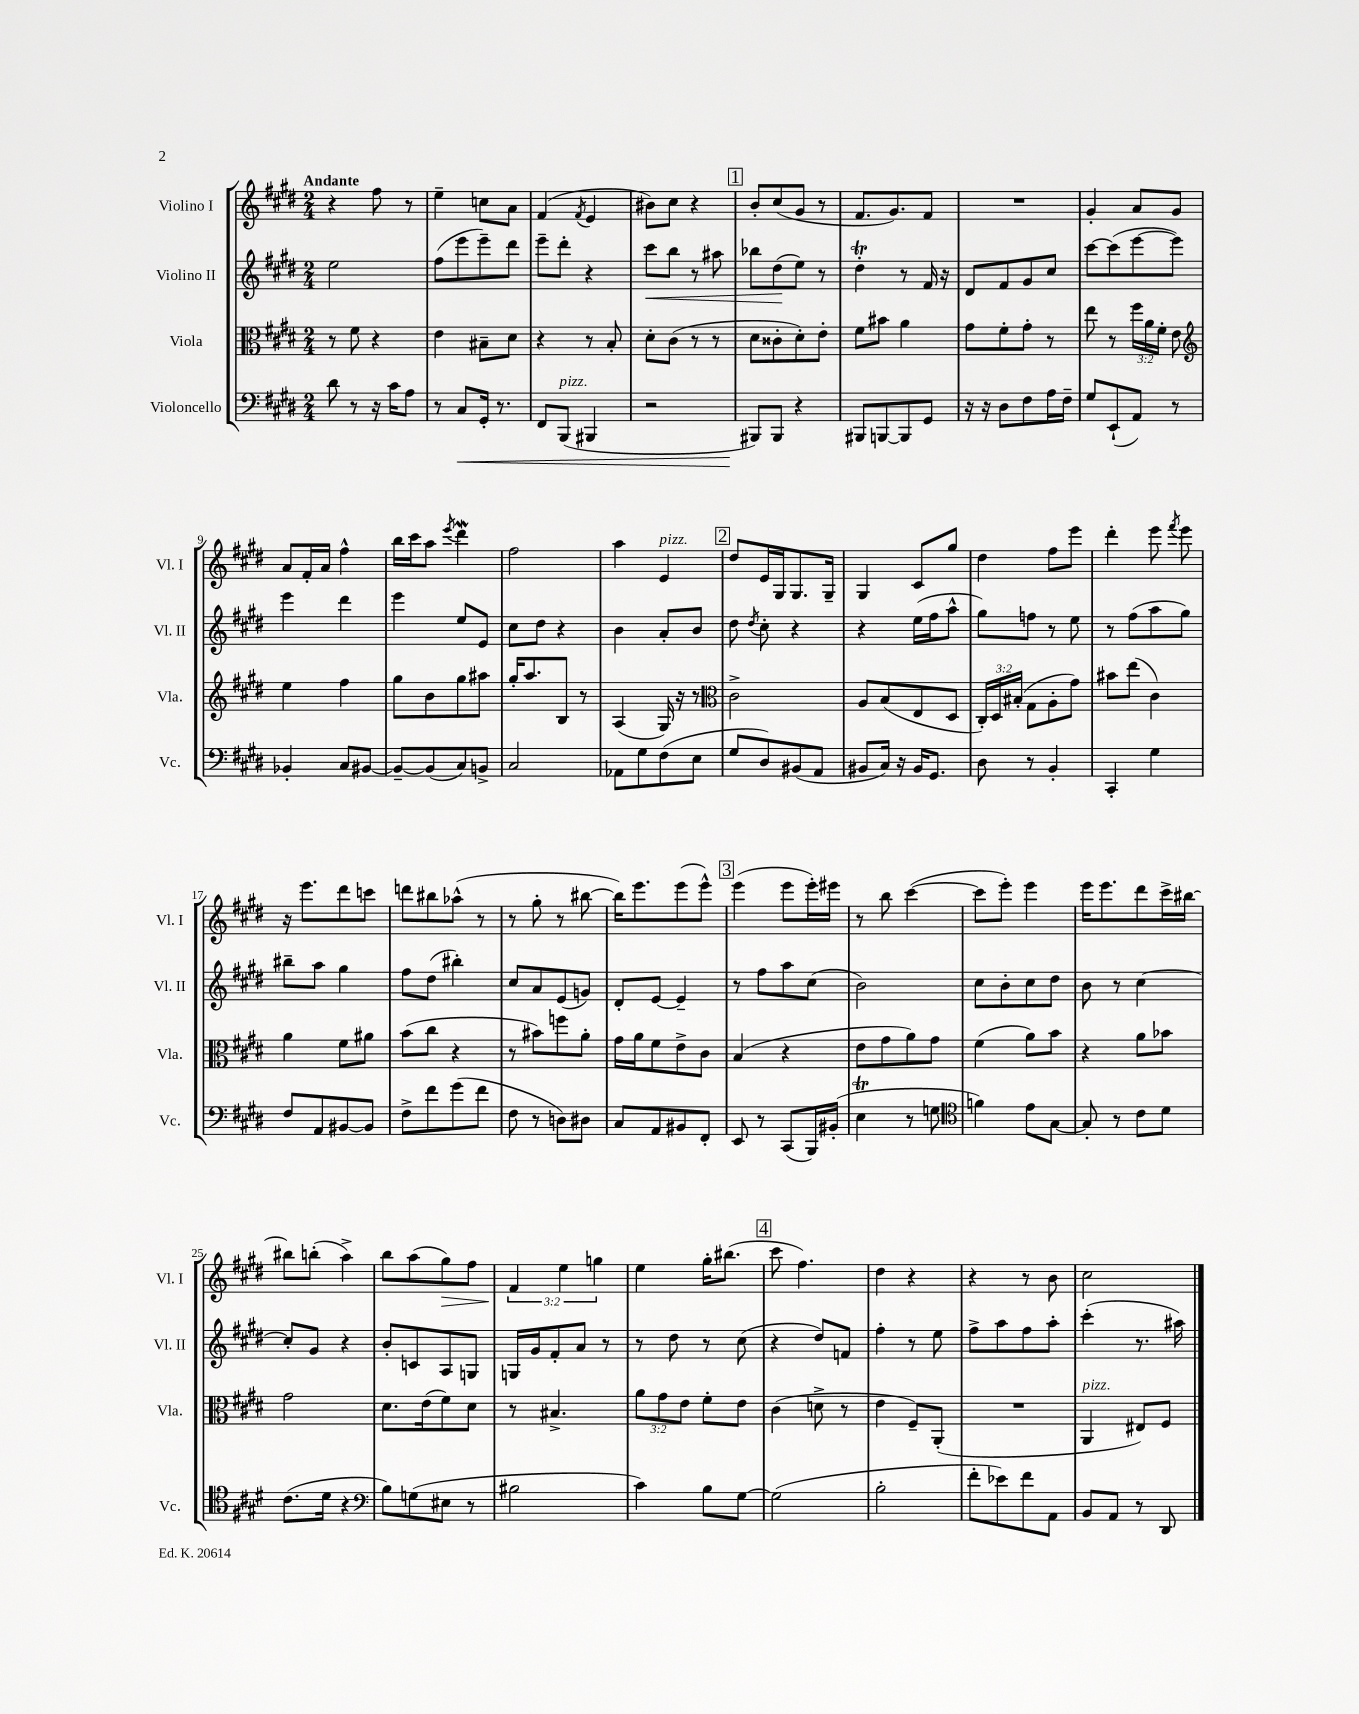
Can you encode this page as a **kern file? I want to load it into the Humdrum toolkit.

**kern	**kern	**kern	**kern
*staff4	*staff3	*staff2	*staff1
*clefF4	*clefC3	*clefG2	*clefG2
*k[f#c#g#d#]	*k[f#c#g#d#]	*k[f#c#g#d#]	*k[f#c#g#d#]
*M2/4	*M2/4	*M2/4	*M2/4
8d#	8r	2ee	4r
8r	8f#	.	.
16r	4r	.	8ff#
16c#	.	.	.
8A	.	.	8r
=	=	=	=
8r	4e	(8ff#	4ee~
8C#	.	8eee	.
16GG#'	8B#~	8eee~)	8cc
8.r	.	.	.
.	8d#	8ddd#	8a
=	=	=	=
8FF#	4r	8eee~	(4f#
(8BBB	.	8ddd#'	.
.	.	.	8qf#
4BBB#	8r	4r	4e
.	8B'	.	.
=	=	=	=
2r	8d#'	8ccc#	8b#)
.	(8c#	8bb	8cc#
.	8r	8r	4r
.	8r	8aa#	.
=	=	=	=
8BBB#)	8d#	8bb-	8b'
8BBB#	8c##'	(8dd#	(8cc#
4r	8d#')	8ee)	8g#
.	8e'	8r	8r
=	=	=	=
8BBB#	8f#	4dd#'	8.f#
[8BBB	8b#	.	.
.	.	.	8.g#)
8BBB]	4a	8r	.
8GG#	.	16f#	8f#
.	.	16r	.
=	=	=	=
16r	8g#	8d#	2r
16r	.	.	.
8D#	8f#'	8f#	.
8F#	8g#'	8g#	.
16A	8r	8cc#	.
16F#~	.	.	.
=	=	=	=
8G#	8ee	[8ccc#	4g#'
(8EE`	8r	(8ccc#]	.
8AA)	24ff#	[8eee	8a
.	24a	.	.
.	24f#'	.	.
8r	8e	8eee])	8g#
=	=	=	=
*	*clefG2	*	*
4BB-'	4ee	4eee	8a
.	.	.	16f#'
.	.	.	16a
8C#	4ff#	4ddd#	4ff#^^
[8BB#	.	.	.
=	=	=	=
8BB#~_	8gg#	4eee	16bb
.	.	.	16ccc#
(8BB#]	8b	.	8aa
.	.	.	8qeee
8C#)	8gg#	8ee	4ddd#
8BB^	8aa#	8e	.
=	=	=	=
2C#	16gg#'	8cc#	2ff#
.	8.aa	.	.
.	.	8dd#	.
.	8B	4r	.
.	8r	.	.
=	=	=	=
8AA-	(4A	4b	4aa
8G#	.	.	.
(8F#	16G#)	8a'	4e
.	16r	.	.
8E	8r	8b	.
=	=	=	=
*	*clefC3	*	*
8G#	2c#^	8dd#	8dd#
.	.	8qdd#	.
8D#)	.	8cc#'	16e
.	.	.	16G#
(8BB#	.	4r	8.G#
8AA	.	.	.
.	.	.	16G#~
=	=	=	=
8BB#	8A	4r	4G#
16C#)	(8B	.	.
16r	.	.	.
16BB#	8E	(16ee	8c#
8.GG#	.	16ff#	.
.	8D#	8aa^^	8gg#
=	=	=	=
8D#	24C#')	8gg#)	4dd#
.	24D#	.	.
.	(24B#'	.	.
8r	8G#	8ff	.
4BB'	8A'	8r	8ff#
.	8g#)	8ee	8eee
=	=	=	=
4CC#'	8b#	8r	4ddd#'
.	(8ee	(8ff#	.
4G#	4c#)	8aa	8eee
.	.	.	8qfff#
.	.	8gg#)	8eee
=	=	=	=
8F#	4a	8bb#~	16r
.	.	.	8.eee
8AA	.	8aa	.
[8BB#	8f#	4gg#	8ddd#
8BB#]	8a#	.	8ccc
=	=	=	=
8F#^	(8b	8ff#	8ddd
8f#	8cc#	(8dd#	8bb#
(8g#	4r	4bb#')	(8aa-^^
8f#	.	.	8r
=	=	=	=
8F#	8r	8cc#	8r
8r	8b#)	8a	8gg#'
8D)	8ff	(8e	8r
8D#	8a'	8g)	[8bb#
=	=	=	=
8C#	16g#	8d#'	16bb#])
.	16a	.	8.eee
8AA	8f#	[8e	.
8BB#	8e^	4e~]	(8eee
8FF#'	8c#	.	8eee^^)
=	=	=	=
8EE	(4B	8r	(4eee
8r	.	8ff#	.
(8CC#	4r	8aa	8eee
16BBB)	.	(8cc#	16eee')
(16BB#'	.	.	16eee#
=	=	=	=
4E	8e	2b)	8r
.	8g#	.	8bb
8r	8a)	.	([4ccc#
8G	8g#	.	.
=	=	=	=
*clefC4	*	*	*
4f)	(4f#	8cc#	8ccc#]
.	.	8b'	8eee')
8e	8a)	8cc#	4eee
[8G#	8b	8dd#	.
=	=	=	=
8G#']	4r	8b	16eee
.	.	.	8.eee
8r	.	8r	.
8c#	8a	[4cc#	8ddd#
8d#	8b-	.	16ccc#^
.	.	.	[16bb#
=	=	=	=
(8.c#	2g#	8cc#']	8bb#]
.	.	8g#	(8bb'
16d#	.	.	.
4r	.	4r	4aa^)
=	=	=	=
*clefF4	*	*	*
8B)	8.d#	8b'	8bb
(8G	.	8c	(8aa
.	(16e	.	.
8E#	8f#)	8A	8gg#)
8r	8d#	8G	8ff#
=	=	=	=
2B#	8r	16G	6f#
.	.	16g#	.
.	4.B#^	8f#'	.
.	.	.	6ee
.	.	8a	.
.	.	.	6gg
.	.	8r	.
=	=	=	=
4c#)	12a	8r	4ee
.	12g#	.	.
.	.	8dd#	.
.	12e	.	.
8B	8f#'	8r	16gg#'
.	.	.	(8.bb#
[8G#	8e	(8cc#	.
=	=	=	=
(2G#]	(4c#	4r	8ccc#
.	.	.	4.ff#)
.	8d^	8dd#)	.
.	8r	8f	.
=	=	=	=
2B'	4e	4ff#'	4dd#
.	8F#~)	8r	4r
.	(8AA'	8ee	.
=	=	=	=
8f#'	2r	8ff#^	4r
8e-)	.	8aa	.
8f#	.	8ff#	8r
8AA	.	8aa'	8b
=	=	=	=
8BB	4AA	(4ccc#'	2cc#
8AA	.	.	.
8r	8E#)	8.r	.
8DD#	8F#	.	.
.	.	16aa#)	.
==	==	==	==
*-	*-	*-	*-
